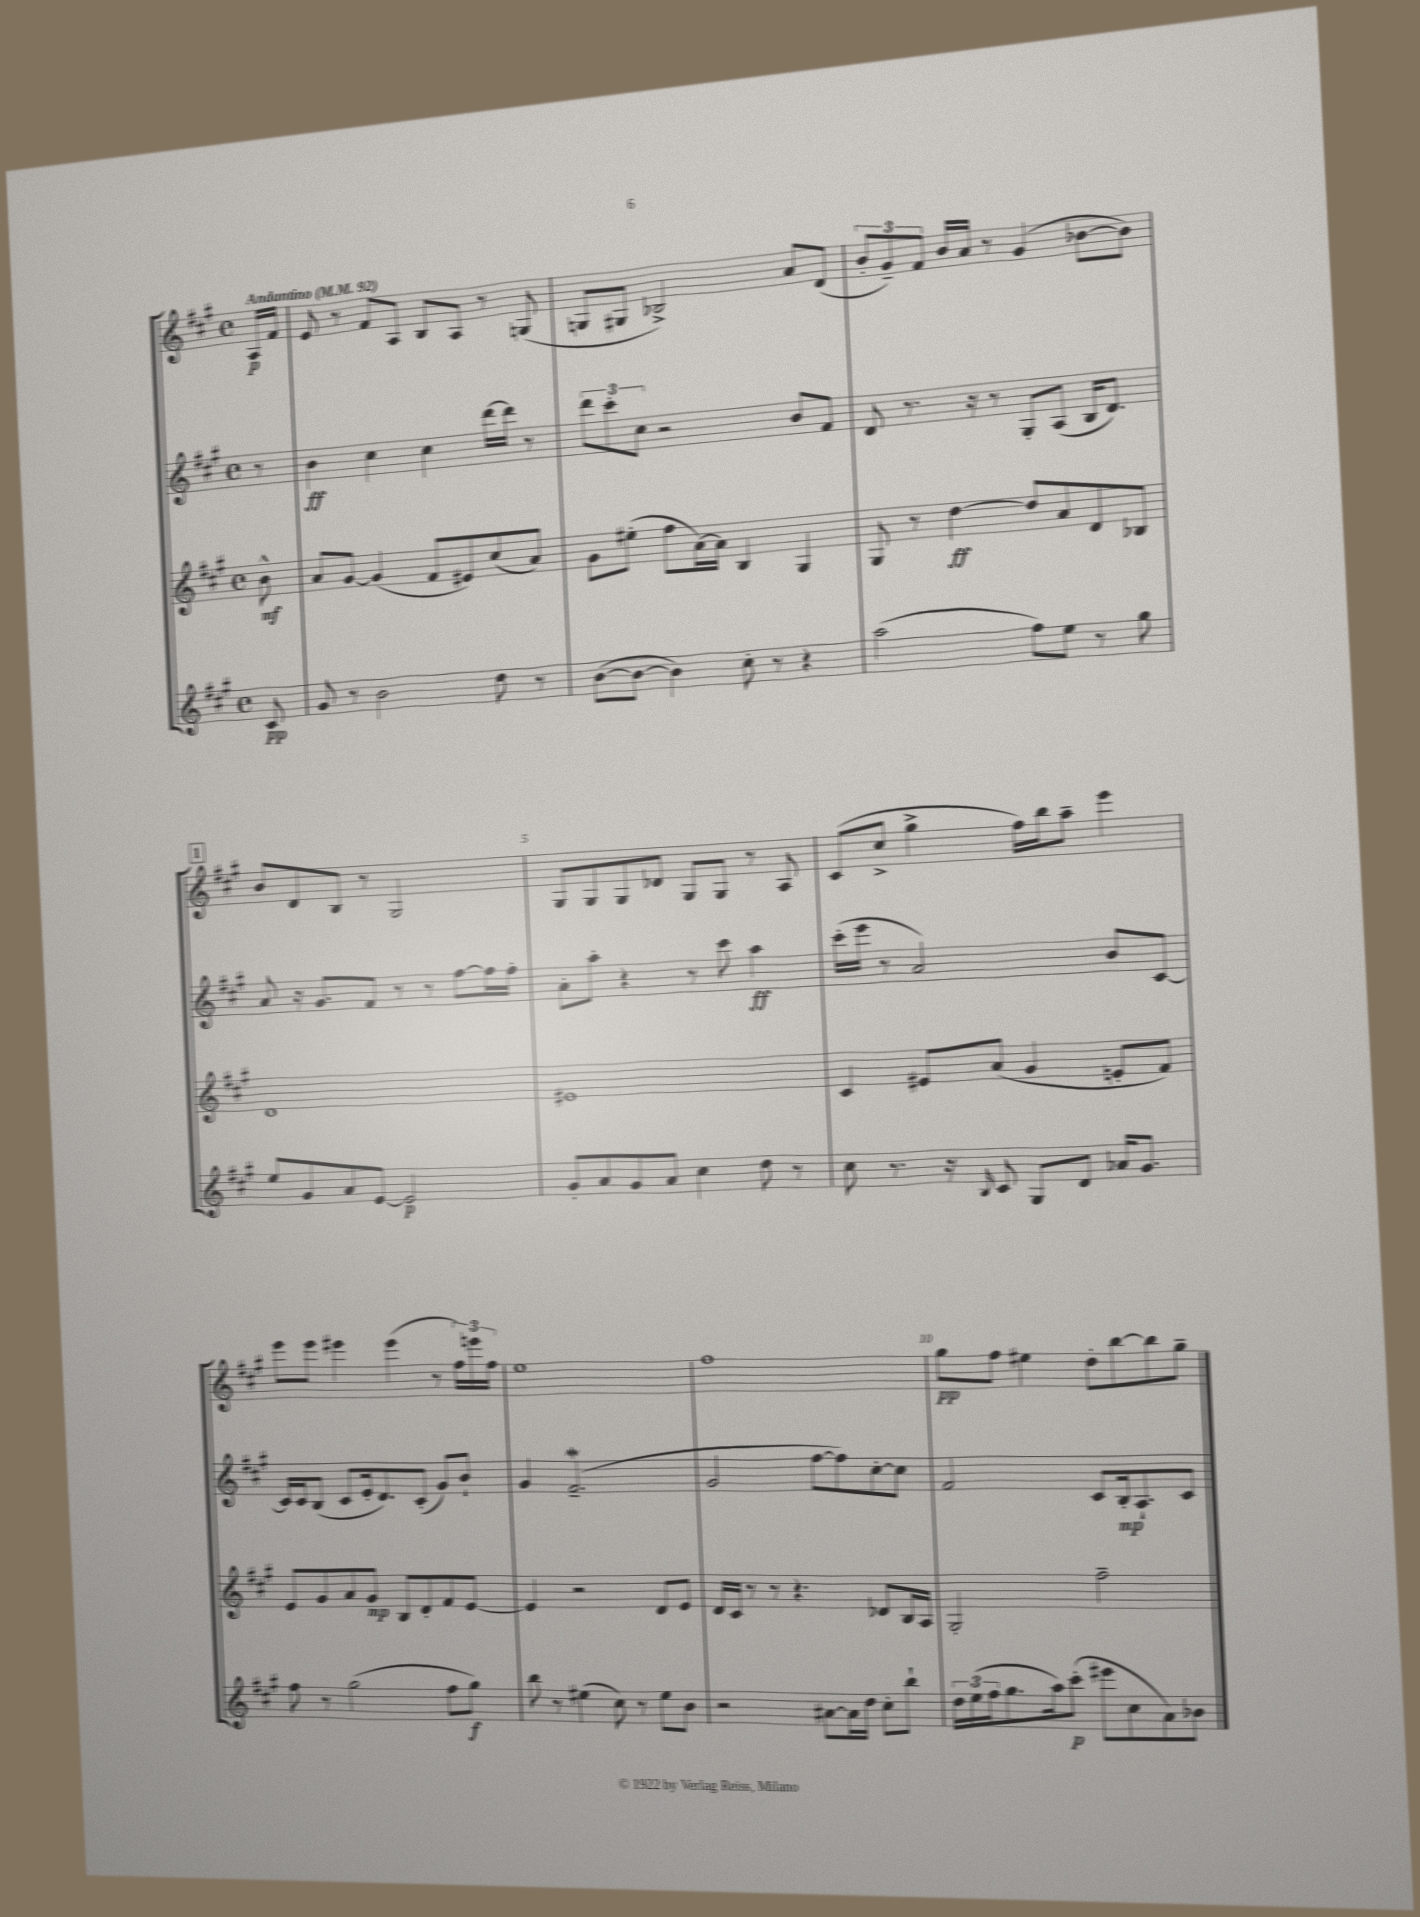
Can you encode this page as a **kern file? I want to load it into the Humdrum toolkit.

**kern	**kern	**kern	**kern
*staff4	*staff3	*staff2	*staff1
*clefG2	*clefG2	*clefG2	*clefG2
*k[f#c#g#]	*k[f#c#g#]	*k[f#c#g#]	*k[f#c#g#]
*M4/4	*M4/4	*M4/4	*M4/4
*met(c)	*met(c)	*met(c)	*met(c)
*MM92	*MM92	*MM92	*MM92
8c#	8b^^	8r	16A
.	.	.	16f#
=	=	=	=
8g#	8a	4b	8e
8r	[8g#	.	8r
2b	(4g#]	4cc#	8f#
.	.	.	8A
.	8f#	4cc#	8B
.	8e#)	.	8A
8dd	(8cc#	[16ddd	8r
.	.	16ddd]	.
8r	8a)	8r	(8G
=	=	=	=
([8b	8g#	12ddd	8G
.	.	12ccc#'	.
8b_	(8ee#'	.	8G#
.	.	12cc#	.
4b])	8ff#	2r	2B-^)
.	[16a)	.	.
.	16a]	.	.
8cc#'	4B	.	.
8r	.	.	.
4r	4G#	8b	8a
.	.	8f#	(8d
=	=	=	=
(2aa	8G#	8d	12b'
.	.	.	12g#~)
.	8r	8.r	.
.	.	.	12f#
.	[4dd	.	16b
.	.	16r	16a
.	.	8r	8r
8ff#)	8dd]	8G#'	(4g#
8ee	8a	(8A	.
8r	8d	16B	[8b-
.	.	8.d)	.
8gg#	8B-	.	8b-])
=	=	=	=
8ee	1d	8a	8b
8g#	.	16r	8d
.	.	8.g#	.
8a	.	.	8B
[8e	.	8f#	8r
2e]	.	8r	2G#
.	.	8r	.
.	.	[8ff#	.
.	.	16ff#]	.
.	.	16ff#'	.
=	=	=	=
8g#'	1e#	8a'	8G#
8a	.	8aa'	8G#
8g#	.	4r	8G#
8a	.	.	8d-
4cc#	.	8r	8G#
.	.	8ccc#	8G#
8dd	.	4aa	8r
8r	.	.	8A
=	=	=	=
8cc#	4c#	(16ccc#'	(8c#
.	.	16eee	.
8.r	.	8r	8cc#^
.	8e#	2a)	4gg#^
16r	.	.	.
16qqB	.	.	.
8c#	(8a	.	.
8G#	4g#	.	16ff#)
.	.	.	16bb
8d	.	.	8aa~
16a-	8e'	8b	4eee
8.g#	.	.	.
.	8f#)	[8c#	.
=	=	=	=
8ff#	8e	16c#]	8eee
.	.	16c#	.
8r	8g#	(8B	8eee
(2gg#	8a	8c#	4eee#
.	8g#	16e'	.
.	.	8.d)	.
.	8B	.	(4eee#
.	8d'	(8c#'	.
8ff#	8f#	8g#)	8r
8gg#)	[8e	8b`	24ff#)
.	.	.	24eee
.	.	.	24ff#
=	=	=	=
8bb	4e]	4g#	1ee
8r	.	.	.
(4ee#	2r	(2.f#~	.
8cc#)	.	.	.
8r	.	.	.
8ee#	8d	.	.
8b	8e	.	.
=	=	=	=
2r	16d	2g#	1ff#
.	16c#	.	.
.	8r	.	.
.	8r	.	.
.	4.r	.	.
[8a#	.	[8ff#	.
16a#]	.	8ff#])	.
16dd	.	.	.
8cc#'	8d-	[8cc#'	.
8bb`	16B	8cc#]	.
.	16A	.	.
=	=	=	=
24dd	2G#'	2f#	8gg#
(24ee	.	.	.
24ff#	.	.	.
8.gg#	.	.	8ff#
.	.	.	4ee#
16aa)	.	.	.
(8ccc#'	.	.	.
8eee#	2ff#~	8c#	8dd'
8cc#	.	16B'	[8bb
.	.	8.A`	.
8a)	.	.	8bb]
8b-	.	8c#	8gg#~
==	==	==	==
*-	*-	*-	*-
